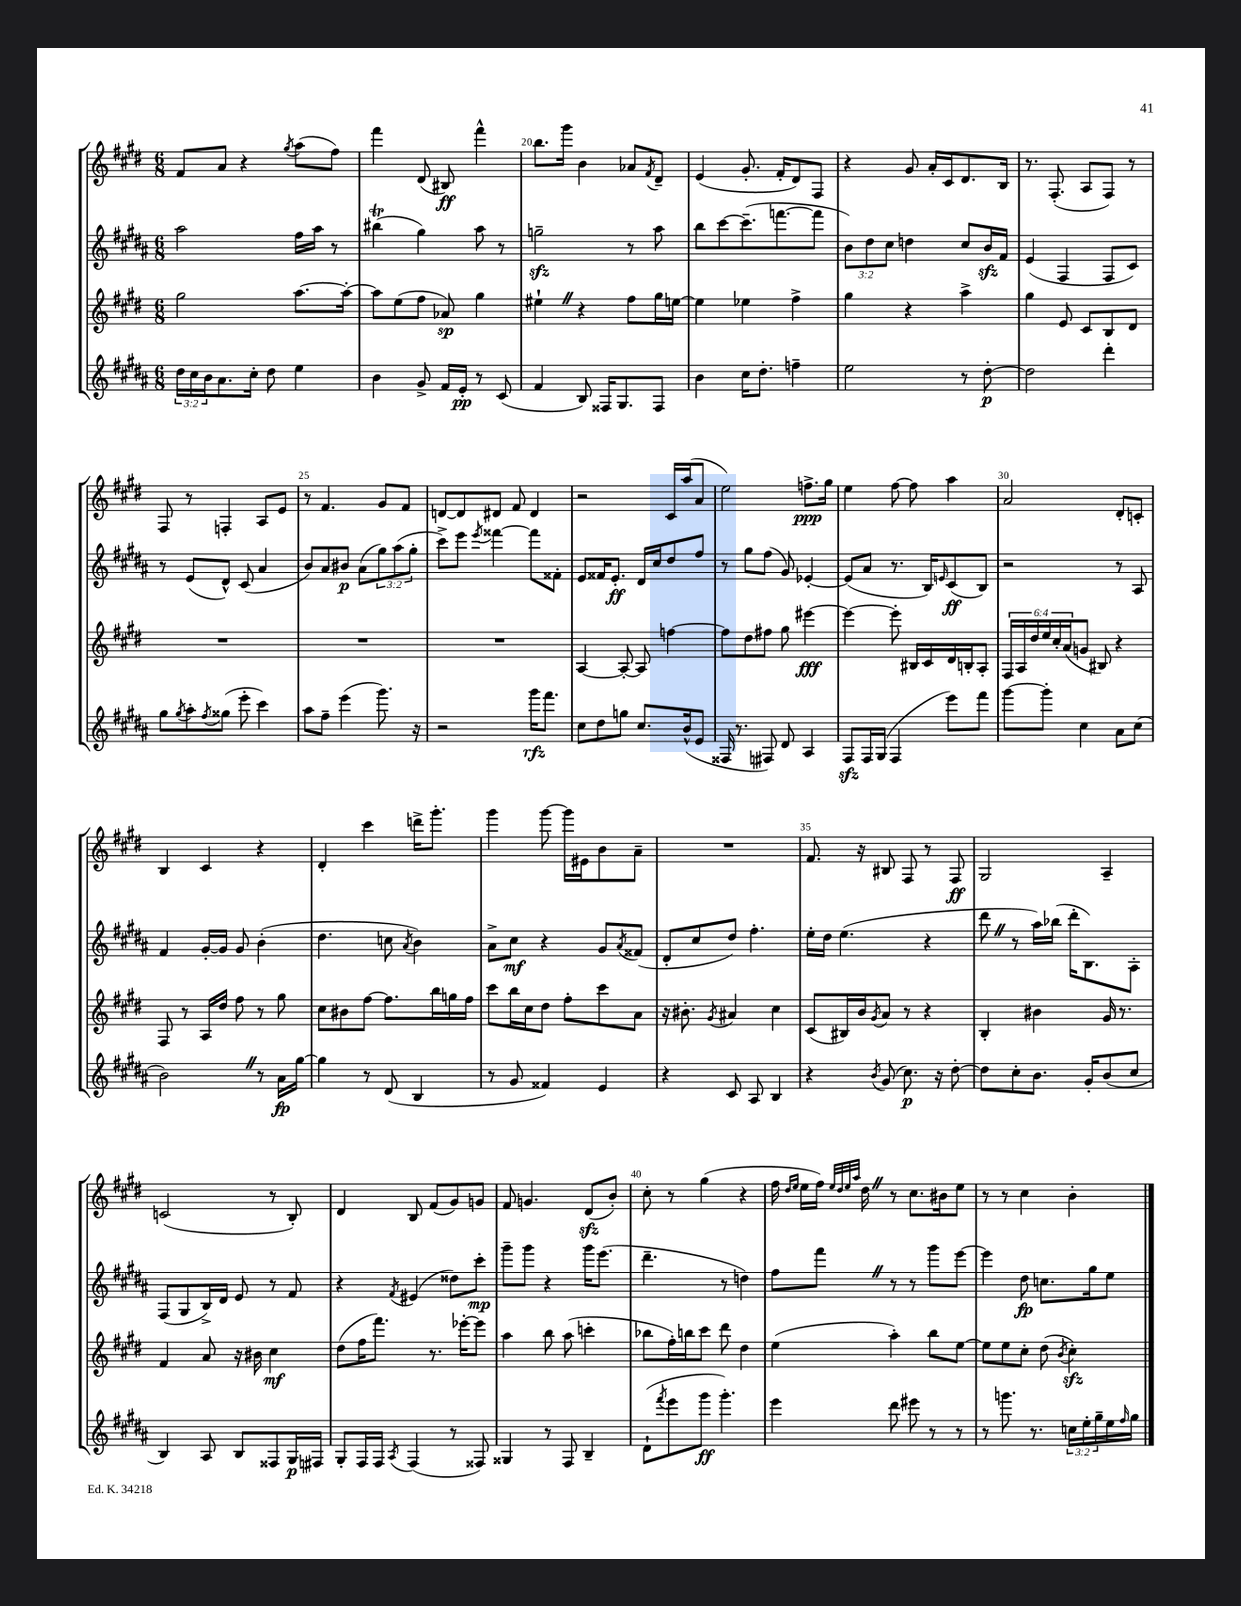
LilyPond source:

<<
\new StaffGroup <<
\new Staff = "s0" {
    \clef treble \key e \major \numericTimeSignature \time 6/8
    fis'8 a'8 r4 \acciaccatura { gis''8 } a''8( fis''8) |
    fis'''4 dis'8( bis8\ff) fis'''4-^ |
    b''8. gis'''16 b'4 aes'8 \acciaccatura { fis'8 } dis'8-- |
    e'4( gis'8.-. fis'16-. dis'8) fis8 |
    r4 gis'8 a'16-. cis'16 dis'8. b16 |
    r8. fis8.-.( a8 fis8) r8 |
    fis8 r8 f4-. a8 e'8 |
    r8 fis'4. gis'8 fis'8 |
    d'8~ d'8 dis'8 fis'8 dis'4 |
    r2 cis'16 a''16( a'8 |
    e''2) f''8.->\ppp gis''16 |
    e''4 fis''8~ fis''8 a''4 |
    a'2 dis'8-. c'8-. |
    b4 cis'4 r4 |
    dis'4-. cis'''4 d'''16-> gis'''8.-. |
    gis'''4 gis'''8~ gis'''16 eis'16 b'8 a'8-- |
    R2. |
    fis'8. r16 bis8 fis8 r8 fis8\ff |
    gis2 a4-- |
    c'2( r8 b8-.) |
    dis'4 b8 fis'8( gis'8) g'8 |
    fis'8 g'4. dis'8\sfz( b'8-.) |
    cis''8-. r8 gis''4( r4 |
    fis''16 \grace { dis''16 e''16 } e''16 fis''16) \grace { e''32 dis''32 e''32 a''32 } dis''16 \once \override BreathingSign.text = \markup { \musicglyph "scripts.caesura.straight" } \breathe r8 cis''8. bis'16 e''8 |
    r8 r8 cis''4 b'4-. \bar "|." |
}
\new Staff = "s1" {
    \clef treble \key b \major \numericTimeSignature \time 6/8 \override Staff.TupletNumber.text = #tuplet-number::calc-fraction-text
    ais''2 fis''16 ais''16 r8 |
    bis''4\trill( gis''4) ais''8 r8 |
    g''2--\sfz r8 ais''8 |
    b''8 cis'''8~ cis'''8.--( f'''8.~ f'''8 |
    \tuplet 3/2 { b'8) dis''8 cis''8 } d''4 cis''8 b'16\sfz fis'16 |
    e'4( fis4 fis8 cis'8) |
    r8 e'8( dis'8-^) cis'8( ais'4 |
    b'8) ais'8 bis'8\p ais'8( \tuplet 3/2 { gis''8) ais''8( gis''8-. } |
    cis'''8->) e'''8 \acciaccatura { e'''8 } fisis'''4~ fisis'''8 fisis'8-. |
    e'8 fisis'16 e'8.-.\ff dis'16 cis''16 dis''8 fis''8 |
    r8 gis''8 fis''8( gis'8) ees'4~-. |
    ees'8( ais'8 r8. b16) \grace { e'16 } cis'8\ff( b8) |
    r2 r8 ais8 |
    fis'4 gis'16~-. gis'16 gis'8 b'4-.( |
    dis''4. c''8 \acciaccatura { ais'8 } b'4) |
    ais'8-> cis''8\mf r4 gis'8 \acciaccatura { ais'8 } fisis'8( |
    dis'8-. cis''8 dis''8) fis''4.-. |
    e''16-. dis''16 e''4.( r4 |
    dis'''8 \once \override BreathingSign.text = \markup { \musicglyph "scripts.caesura.straight" } \breathe r8 ais''16) bes''16( dis'''16-. b8.) ais8-. |
    fis8( gis8 b16->) dis'16 e'8 r8 fis'8 |
    r4 \acciaccatura { fis'8 } eis'4( disis''8) cis'''8-.\mp |
    gis'''8-- gis'''8 r4 gis'''16 e'''8.( |
    dis'''4.-- r8 d''4) |
    fis''8 fis'''8 \once \override BreathingSign.text = \markup { \musicglyph "scripts.caesura.straight" } \breathe r8 r8 gis'''8 e'''8~ |
    e'''4 dis''8\fp c''8. gis''16 e''8 \bar "|." |
}
\new Staff = "s2" {
    \clef treble \key e \major \numericTimeSignature \time 6/8 \override Staff.TupletNumber.text = #tuplet-number::calc-fraction-text
    gis''2 a''8.~ a''16~-. |
    a''8 e''8( fis''8 aes'8\sp) gis''4 |
    eis''4-! \once \override BreathingSign.text = \markup { \musicglyph "scripts.caesura.straight" } \breathe r4 fis''8 gis''16 e''16~ |
    e''4 ees''4 fis''4-> |
    gis''4 r4 a''4-> |
    gis''4 e'8 cis'8 b8 dis'8 |
    R2. |
    R2. |
    R2. |
    a4~ a8~-. a8 f''4~ |
    f''8 dis''8 fis''8 gis''8 eis'''4~\fff |
    eis'''4~ eis'''8-. bis16 cis'16 dis'16 b16-. a8-. |
    \tuplet 6/4 { fis16 a16 dis''16 e''16 cis''16-. a'16( } g'8 bis8) r4 |
    fis8 r8 a16 dis''16 fis''8 r8 gis''8 |
    cis''8 bis'8 fis''8~ fis''8. b''16 g''16 fis''16 |
    cis'''8 b''16 cis''16 dis''8 fis''8-. cis'''8 a'8 |
    r16 bis'8.-. \acciaccatura { gis'8 } ais'4 cis''4 |
    cis'8( bis16) b'16 \acciaccatura { gis'8 } a'8 r8 r4 |
    b4-. bis'4 gis'16 r8. |
    fis'4 a'8 r16 bis'16 cis''4\mf |
    dis''8( fis''16 fis'''8.) r8. ees'''16~-. ees'''8 |
    a''4 b''8 a''8( c'''4-. |
    bes''8 fis''16-.) b''16 cis'''8 dis'''8 dis''4 |
    e''4( a''4-.) b''8 e''8~ |
    e''8 e''8 cis''8-. dis''8( \acciaccatura { b'8 } cis''4-.\sfz) \bar "|." |
}
\new Staff = "s3" {
    \clef treble \key b \major \numericTimeSignature \time 6/8 \override Staff.TupletNumber.text = #tuplet-number::calc-fraction-text
    \tuplet 3/2 { dis''16 cis''16 b'16 } ais'8. cis''16-. dis''8 e''4 |
    b'4 gis'8-> fis'16 e'16-.\pp r8 cis'8( |
    fis'4 b8) fisis16 gis8. fisis8 |
    b'4 cis''16 dis''8.-. f''4-- |
    e''2 r8 dis''8~-.\p |
    dis''2 dis'''4-. |
    gis''8 \acciaccatura { gis''8 } ais''8-. \acciaccatura { fis''8 } gisis''8( e'''8-. cis'''4) |
    ais''8 fis''8-- e'''4( gis'''8.) r16 |
    r2 gis'''16\rfz fis'''8. |
    cis''8 dis''8 g''8 cis''8. b'16-^( e'8 |
    fisis16 r8. fis8) dis'8 ais4 |
    fis8\sfz fis16 gis16( fis4 e'''8) fis'''8 |
    gis'''8~ gis'''8-. cis''4 ais'8 cis''8( |
    b'2) \once \override BreathingSign.text = \markup { \musicglyph "scripts.caesura.straight" } \breathe r8 ais'16\fp gis''16~ |
    gis''4 r8 dis'8( b4 |
    r8 gis'8 fisis'4) e'4 |
    r4 cis'8 ais8 b4 |
    r4 \acciaccatura { b'8 } gis'8( cis''8.\p) r16 dis''8~-. |
    dis''8 cis''8-. b'8. gis'16-. b'8( cis''8 |
    b4) ais8 b8 fisis8 gis16\p fis16 |
    gis8-. fis16 fis16 \acciaccatura { ais8 } fis4( r8 fisis8) |
    gisis4 r8 fis8 b4-- |
    dis'8-!( \acciaccatura { fis'''8 } e'''8 gis'''8\ff gis'''4.-.) |
    e'''4 dis'''8 eis'''8 r8 r8 |
    r8 g'''8. r8. \tuplet 3/2 { c''16 e''16-. gis''16-- } e''16 \grace { fis''16 } gis''16 \bar "|." |
}
>>
>>
\layout { \context { \Score currentBarNumber = #18 \override BarNumber.break-visibility = ##(#f #t #t) barNumberVisibility = #(every-nth-bar-number-visible 5) } }
